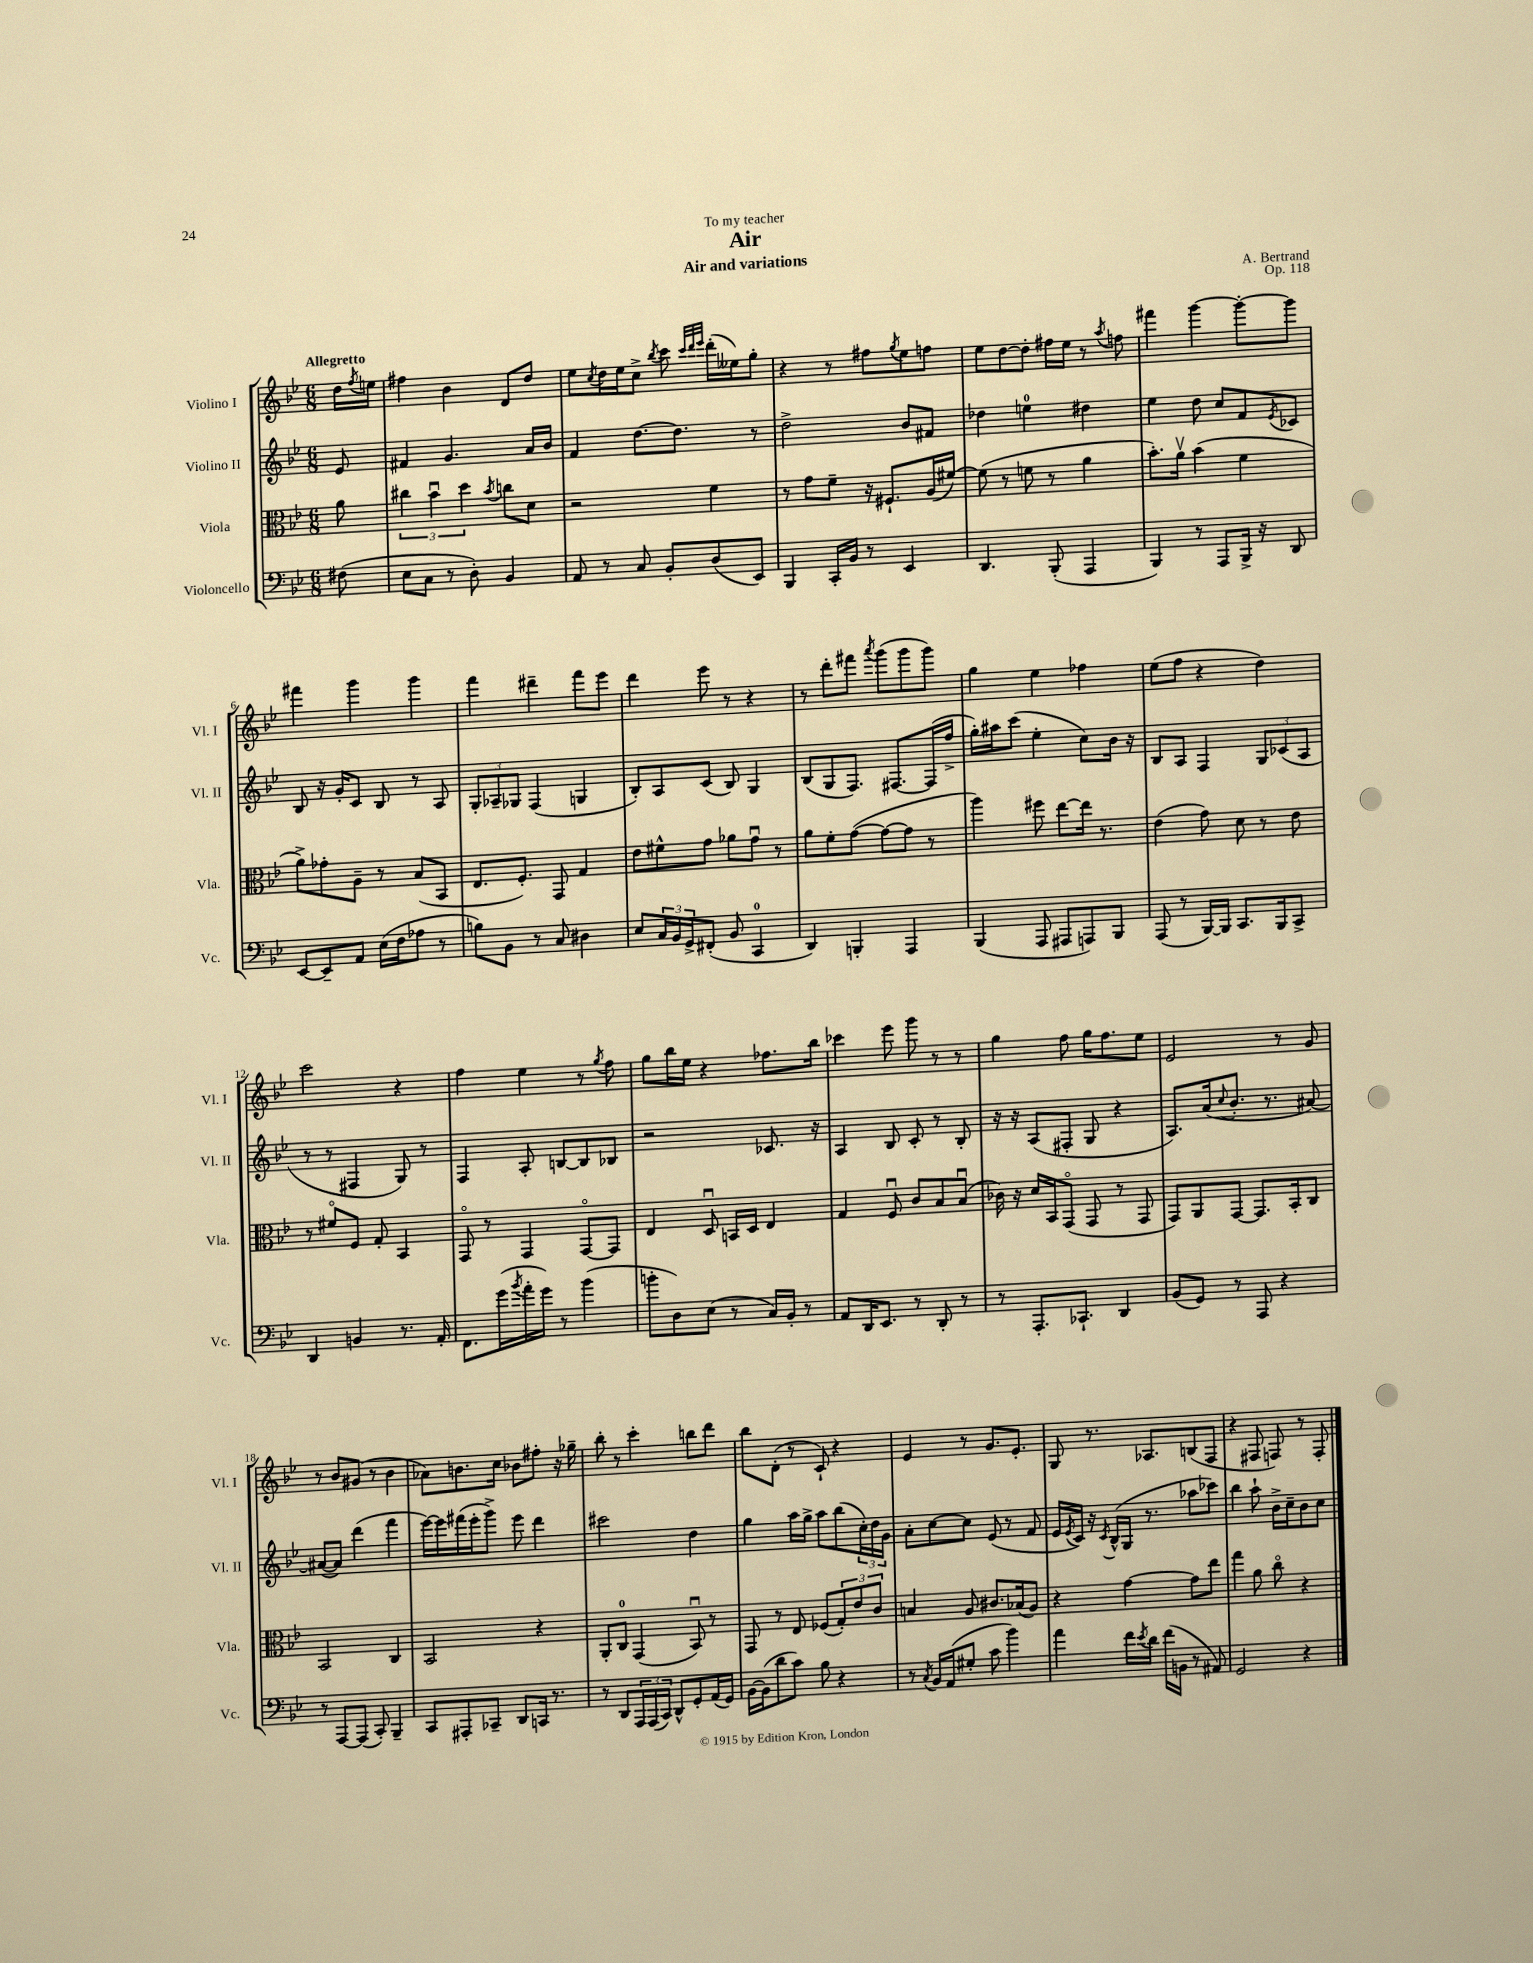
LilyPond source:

\header { title = "Air" composer = "A. Bertrand" subtitle = "Air and variations" dedication = "To my teacher" opus = "Op. 118" }
<<
\new StaffGroup <<
\new Staff = "s0" \with { instrumentName = "Violino I" shortInstrumentName = "Vl. I" } {
    \clef treble \key bes \major \numericTimeSignature \time 6/8 \partial 8 \tempo "Allegretto"
    d''16 \acciaccatura { f''8 } e''16 |
    fis''4 bes'4 d'8 d''8 |
    ees''8 \acciaccatura { c''8 } d''16 ees''16 c''8-> \acciaccatura { bes''8 } c'''8 \grace { c'''32 d'''32 ees'''32 } d'''16-.( eeses''16) g''8-. |
    r4 r8 fis''8 \acciaccatura { g''8 } ees''8 f''8 |
    ees''8 d''8~ d''8-. fis''16 ees''16 r8 \acciaccatura { a''8 } f''8 |
    fis'''4 g'''4~ g'''8~-. g'''8 |
    fis'''4 g'''4 g'''4 |
    f'''4 dis'''4-- f'''8 ees'''8 |
    d'''4 ees'''8 r8 r4 |
    r8 d'''8-. fis'''8 \acciaccatura { a'''8 } g'''8( g'''8 g'''8) |
    g''4 ees''4 fes''4 |
    ees''8( f''8 r4 d''4) |
    c'''2 r4 |
    f''4 ees''4 r8 \acciaccatura { g''8 } f''8 |
    g''8 bes''16 ees''16 r4 fes''8. bes''16 |
    ces'''4 ees'''8 g'''8 r8 r8 |
    g''4 f''8 g''16 f''8. ees''8 |
    ees'2 r8 g'8 |
    r8 bes'8 gis'8( r8 bes'4 |
    aes'8) b'8. c''16 bes'8 fis''8-. r16 ges''16-- |
    bes''8-. r8 c'''4-. b''8 d'''8 |
    bes''8 d'8-.( r8 c'8-!) r4 |
    ees'4 r8 g'8. ees'8.-. |
    g8 r8. aes8. b8( f8 |
    r4 fis8 f8) r8 f8-. \bar "|." |
}
\new Staff = "s1" \with { instrumentName = "Violino II" shortInstrumentName = "Vl. II" } {
    \clef treble \key bes \major \numericTimeSignature \time 6/8 \partial 8
    ees'8 |
    fis'4 g'4. a'16 bes'16 |
    f'4 d''8.~ d''8. r8 |
    d''2-> bes'8 fis'8 |
    des''4 e''4-0 dis''4 |
    ees''4 d''8 c''8 f'8 \acciaccatura { ees'8 } ces'8 |
    bes8 r16 g'16-. c'8 bes8 r8 a8 |
    \tuplet 3/2 { g8-. aes8-- ges8 } f4( g4 |
    bes8-.) a8 c'8( bes8) g4 |
    bes8( g8 f8.) fis8.~ fis16( f''16-> |
    g''16-.) ais''16 c'''8( ees''4-. c''8) bes'16 r16 |
    bes8 a8 f4 \tuplet 3/2 { g8 ces'8( a8 } |
    r8 r8 fis4 g8) r8 |
    f4 a8-. b8~ b8 bes8 |
    r2 ces'8. r16 |
    a4 bes8 c'8-. r8 bes8-. |
    r16 r16 a8( fis8-. g8 r4 |
    a8.) a'16( \appoggiatura { c''8 } bes'8.-. r8. ais'8~) |
    ais'8~( ais'8) d'''4( f'''4 |
    ees'''16~) ees'''16 fis'''16( ees'''16-. g'''8->) ees'''8 d'''4 |
    cis'''2 d''4 |
    g''4 a''16 g''16-> a''8 bes''8( \tuplet 3/2 { c''16-.) d''16 g'16 } |
    a'8-. c''8~ c''8 ees'8( r8 f'8 |
    ees'16 \acciaccatura { ees'8 } c'16) r16 \acciaccatura { c'8 } bes16-^( g16 r8. aes''8 ces'''8) |
    bes''4 a''8-! bes'16-> c''16-- bes'8 c''8 \bar "|." |
}
\new Staff = "s2" \with { instrumentName = "Viola" shortInstrumentName = "Vla." } {
    \clef alto \key bes \major \numericTimeSignature \time 6/8 \partial 8
    a'8 |
    \tuplet 3/2 { cis''4 bes'4\downbow d''4 } \acciaccatura { bes'8 } c''8 d'8 |
    r2 f'4 |
    r8 g'8 f'8-- r16 fis8.-! a16( fis'16~) |
    fis'8( r8 f'8 r8 a'4 |
    bes'8.-.) a'16\upbow bes'4( f'4 |
    a'8->) ges'8-. a8-- r8 bes8( bes,8 |
    ees8. f8.-.) g,8 g4 |
    ees'8 fis'8-^ g'8 aes'8 g'8\downbow r8 |
    a'8 f'8-. g'8~( g'8~ g'8 r8 |
    a''4) fis''8 ees''8~ ees''16 r8. |
    ees'4( g'8) d'8 r8 ees'8 |
    r8 fis'8\flageolet f8 g8-. bes,4 |
    g,8\flageolet r8 g,4 g,8~\flageolet g,8 |
    ees4 d8\downbow b,16 d16 ees4 |
    g4 f8\downbow c'8 bes8 bes8\downbow( |
    ces'16) r16 d'16 bes,16 g,8\flageolet( g,8 r8 g,8 |
    g,8) a,8 g,8~ g,8. bes,16-. c8 |
    bes,2 c4 |
    bes,2 r4 |
    a,8-. c8-0 g,4( bes,8\downbow) r8 |
    g,8 r8 ees8 fes8( \tuplet 3/2 { g8-.) ees'8 c'8 } |
    b4 a8 cis'8. bes16( a8) |
    r4 g'4~ g'8 ees''8 |
    g''4 a'8 c''8\flageolet r4 \bar "|." |
}
\new Staff = "s3" \with { instrumentName = "Violoncello" shortInstrumentName = "Vc." } {
    \clef bass \key bes \major \numericTimeSignature \time 6/8 \partial 8
    fis8( |
    ees8 c8 r8 d8-.) bes,4 |
    a,8 r8 c8 bes,8-. d8( ees,8) |
    bes,,4 c,16-. bes,16 r8 ees,4 |
    d,4. bes,,8-.( a,,4 |
    bes,,4) r8 a,,8 bes,,16-> r16 d,8 |
    ees,8~ ees,8-- a,8 ees16( f16 aes8 r8 |
    b8) bes,8 r8 c8 dis4 |
    ees8 \tuplet 3/2 { c16 bes,16 g,16-> } fis,8-.( bes,8 c,4-0 |
    d,4) b,,4-. a,,4 |
    bes,,4( a,,8 ais,,8 a,,8) bes,,8 |
    a,,8( r8 bes,,16~) bes,,16 c,8. bes,,16 c,8-> |
    d,4 b,4 r8. a,16-. |
    f,8. g'16( \acciaccatura { bes'8 } a'16-. g'16) r8 bes'4( |
    b'8-. d8) ees8( r8 c16) bes,16-. r8 |
    a,8 d,16 ees,8. r8 d,8-. r8 |
    r8 a,,8.-. ces,8.-! d,4 |
    bes,8( g,8) r8 a,,8 r4 |
    r8 a,,8~ a,,8( c,8-.) bes,,4-- |
    c,8 ais,,8-. ces,8-- d,8 c,16 r8. |
    r8 d,8 \tuplet 3/2 { a,,16 a,,16( c,16) } d,8-^ g,8-. a,16( g,16) |
    bes,16~ bes,16( d'8 c'8) bes8 r4 |
    r8 \acciaccatura { c8 } bes,16 a,16( gis8-. c'8 bes'4) |
    a'4 f'16 \acciaccatura { ees'8 } d'16 f'16( b,16 r8 ais,8) |
    g,2 r4 \bar "|." |
}
>>
>>
